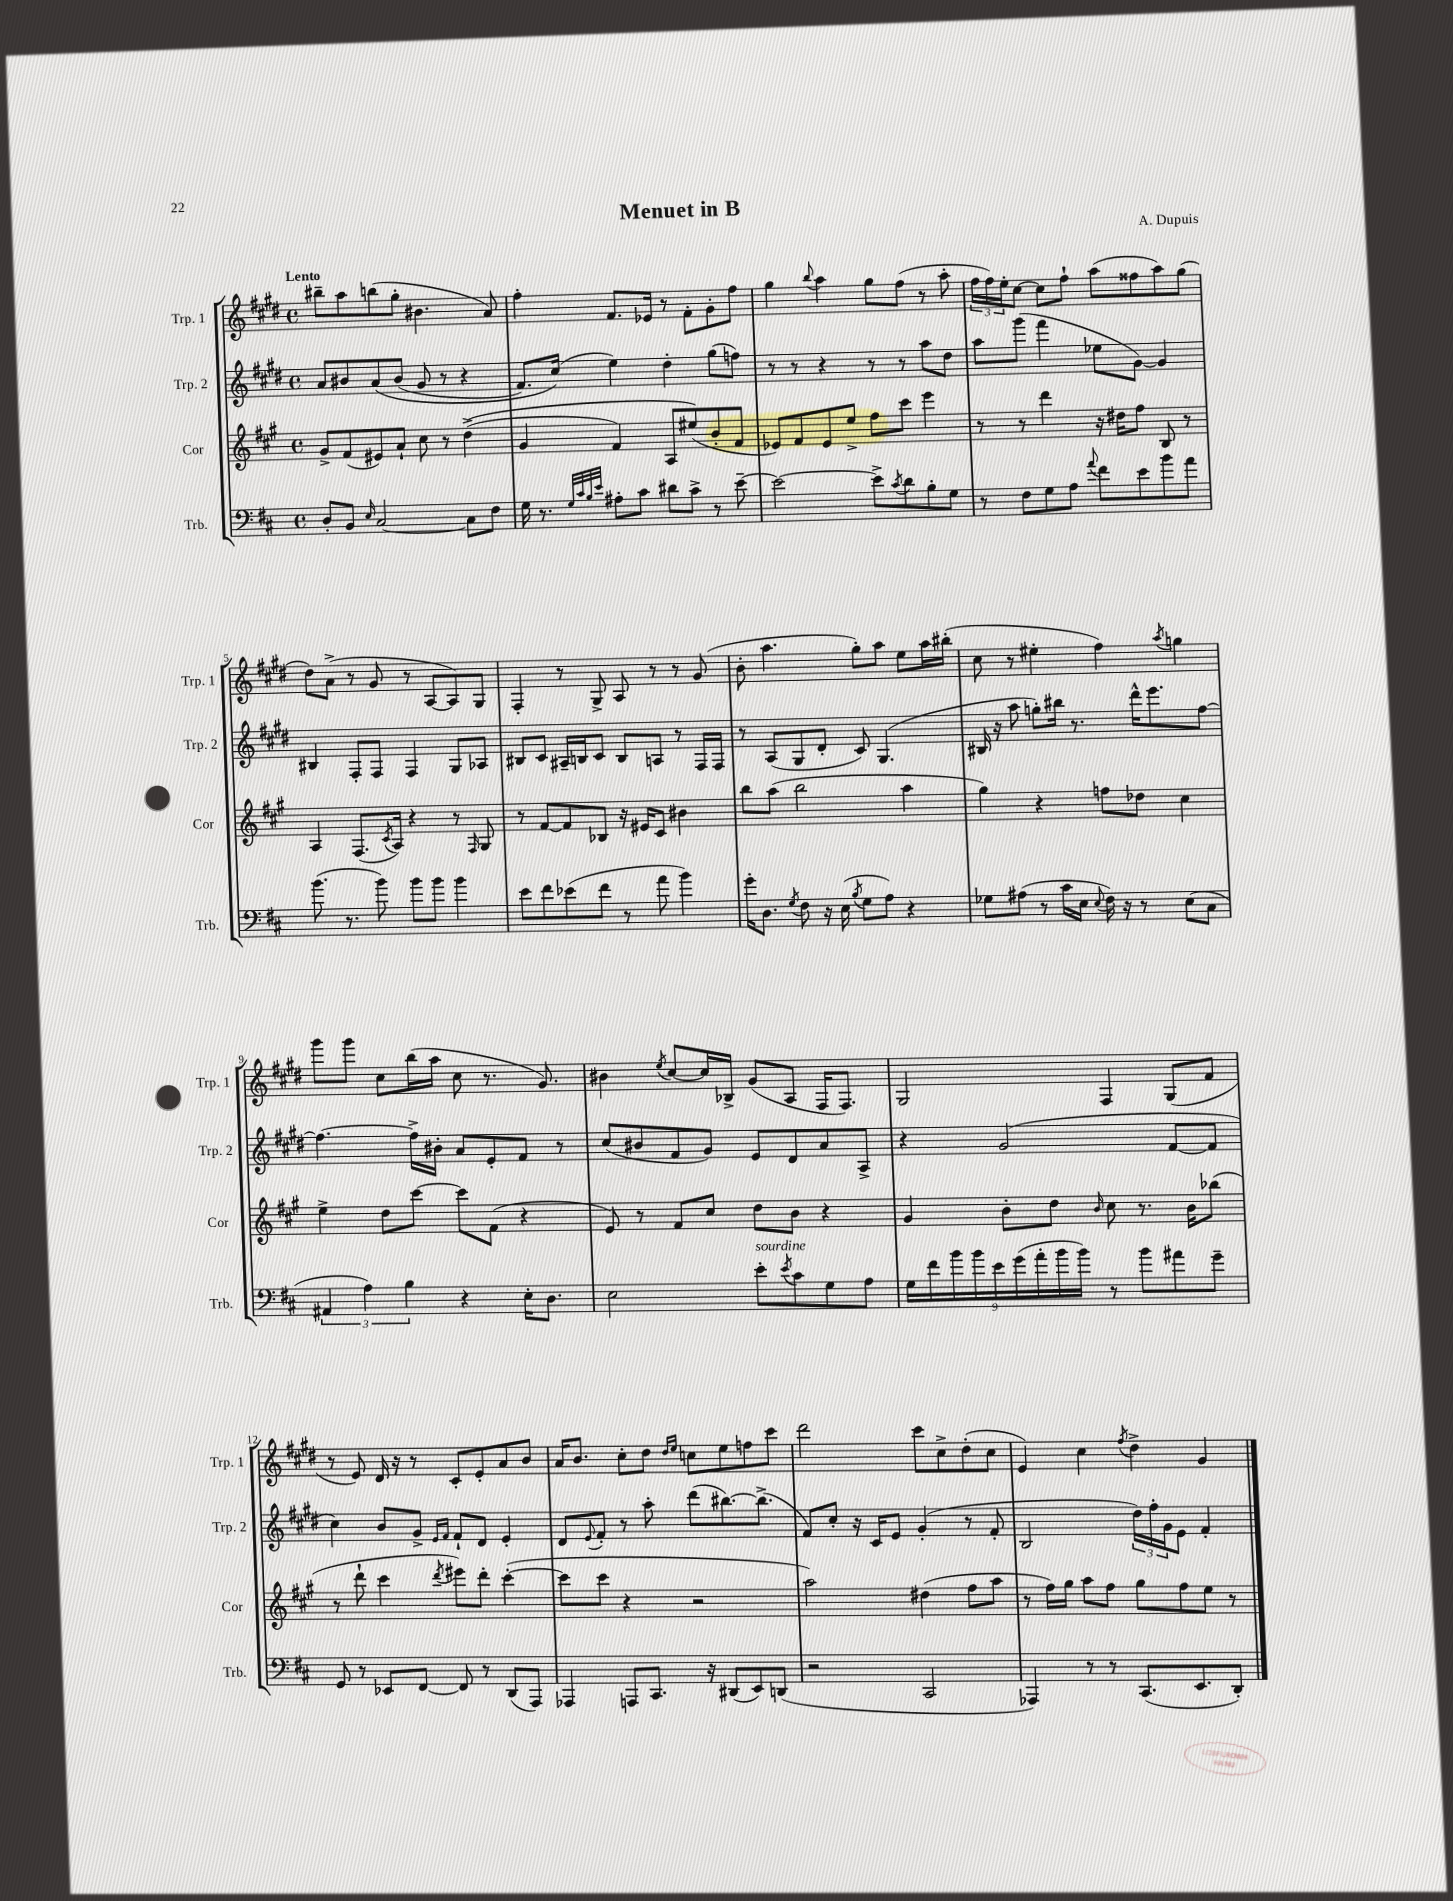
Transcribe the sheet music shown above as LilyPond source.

\header { title = "Menuet in B" composer = "A. Dupuis" }
<<
\new StaffGroup <<
\new Staff = "s0" \with { instrumentName = "Trp. 1" shortInstrumentName = "Trp. 1" } {
    \clef treble \key e \major \defaultTimeSignature \time 4/4 \tempo "Lento"
    bis''8-- a''8 b''8( gis''8-. bis'4. a'8) |
    fis''4-. fis'8. ees'16 r8 fis'8-. gis'8-. fis''8 |
    gis''4 \appoggiatura { b''8 } a''4 gis''8 fis''8( r8 a''8-. |
    \tuplet 3/2 { fis''16 fis''16) e''16-. } cis''8~ cis''8 fis''8-! a''8( fisis''8 a''8) gis''8( |
    dis''8) a'8->( r8 gis'8 r8 a8~ a8) gis8 |
    fis4-. r8 gis8-> a8 r8 r8 gis'8( |
    b'8-. a''4. gis''8-.) a''8 e''8 a''16 bis''16-.( |
    cis''8 r8 eis''4-. fis''4) \acciaccatura { a''8 } g''4 |
    gis'''8 gis'''8 cis''8 b''16( a''16 cis''8 r8. gis'8.) |
    bis'4 \acciaccatura { e''8 } cis''8~ cis''16 bes16-> gis'8( a8 fis16 fis8.) |
    gis2 fis4 gis8( fis'8 |
    r8 e'8) dis'16 r16 r8 cis'8-. e'8-. a'8 b'8 |
    a'16 b'8. cis''8-. dis''8 \grace { dis''16 e''16 } c''8 e''8 f''8 cis'''8 |
    dis'''2 cis'''8 cis''8-> dis''8-.( cis''8 |
    e'4) cis''4 \acciaccatura { fis''8 } dis''4-> gis'4 \bar "|." |
}
\new Staff = "s1" \with { instrumentName = "Trp. 2" shortInstrumentName = "Trp. 2" } {
    \clef treble \key e \major \defaultTimeSignature \time 4/4
    a'8 bis'8 a'8\( bis'8( gis'8 r8 r4 |
    fis'8.) cis''16(\) e''4) dis''4-. gis''8( f''8) |
    r8 r8 r4 r8 r8 a''8 dis''8 |
    a''8 gis'''8( fis'''4 ees''8 gis'8~) gis'4 |
    bis4 fis8-. fis8 fis4 gis8 aes8 |
    bis8 cis'8 ais16-- b16 cis'8 b8 a8 r8 fis16 fis16 |
    r8 a8( gis8 dis'8-. cis'8) gis4.( |
    bis16 r16 a''8 g''8-.) bis''16 r8. dis'''16-^ e'''8. fis''8~ |
    fis''4.~ fis''16-> bis'16-. a'8 e'8-. fis'8 r8 |
    cis''8( bis'8 fis'8 gis'8) e'8 dis'8 a'8 a8-> |
    r4 gis'2( fis'8~ fis'8 |
    cis''4) b'8 gis'8-> \grace { e'16 fis'16 } fis'8-! dis'8 e'4-. |
    dis'8 \appoggiatura { e'8 } fis'8-. r8 a''8-. dis'''8( bis''8.~) bis''8.->( |
    fis'8) cis''8-. r16 cis'16 e'8 gis'4-.( r8 fis'8-. |
    b2 \tuplet 3/2 { dis''16) fis''16-. gis'16 } e'8 fis'4-. \bar "|." |
}
\new Staff = "s2" \with { instrumentName = "Cor" shortInstrumentName = "Cor" } {
    \clef treble \key a \major \defaultTimeSignature \time 4/4
    gis'8-> fis'8( eis'8) a'8-! cis''8 r8 d''4->(\( |
    gis'4 fis'4) a8 eis''8(\) b'8-. fis'8 |
    ees'8) fis'8 ees'8 e''8-> fis''8 cis'''8 e'''4 |
    r8 r8 d'''4 r16 dis''16 fis''8 b8 r8 |
    a4 fis8.( \acciaccatura { cis'8 } a16) r4 r8 \grace { fis16 } gis8 |
    r8 fis'8~ fis'8 bes8 r16 eis'16 cis'8 bis'4 |
    b''8 a''8( b''2 a''4 |
    gis''4) r4 f''8 des''8 cis''4 |
    e''4-> d''8 cis'''8~ cis'''8 fis'8( r4 |
    e'8) r8 fis'8 cis''8 d''8 b'8 r4 |
    gis'4 b'8-. d''8 \grace { b'16 } cis''8 r8. b'16 bes''8( |
    r8 d'''8-! cis'''4 \acciaccatura { d'''8 } eis'''8) d'''8-. cis'''4~-.( |
    cis'''8 cis'''8 r4 r2 |
    a''2) dis''4( fis''8 a''8 |
    r8 fis''16) gis''16 a''8 fis''8 gis''8 fis''8 e''8 r8 \bar "|." |
}
\new Staff = "s3" \with { instrumentName = "Trb." shortInstrumentName = "Trb." } {
    \clef bass \key d \major \defaultTimeSignature \time 4/4
    d8-. b,8 \grace { e16 } cis2~ cis8 fis8 |
    g16 r8. \grace { g32 cis'32 b32 e'32 } ais8-. cis'8 dis'8 cis'8-> r8 e'8~-- |
    e'2~ e'8-> \acciaccatura { cis'8 } d'8 b8-. g8 |
    r8 fis8 g8 a8 \appoggiatura { a'8 } fis'8 e'8 b'8 a'8 |
    b'8.( r8. b'8) b'8 b'8 b'4 |
    e'8 fis'8 ees'8( fis'8 r8 a'8 b'4) |
    g'16-. d8. \acciaccatura { g8 } fis8 r16 e16( \acciaccatura { b8 } g8 a8) r4 |
    ges8 ais8( r8 cis'16 e16 \appoggiatura { e8 } fis16) r16 r8 e8( cis8 |
    \tuplet 3/2 { ais,4 a4) b4 } r4 e16-. d8. |
    e2 e'8-.^\markup { \italic "sourdine" } \acciaccatura { e'8 } cis'8 g8 a8 |
    \tuplet 9/8 { g16 fis'16 b'16 b'16 e'16 g'16( a'16-. b'16 b'16) } r8 b'8 ais'8 g'8-- |
    g,8 r8 ees,8 fis,8~ fis,8 r8 d,8( a,,8) |
    aes,,4 a,,8 cis,8. r16 dis,8( e,8) d,8( |
    r2 cis,2 |
    aes,,4) r8 r8 cis,8.( e,8. d,8-.) \bar "|." |
}
>>
>>
